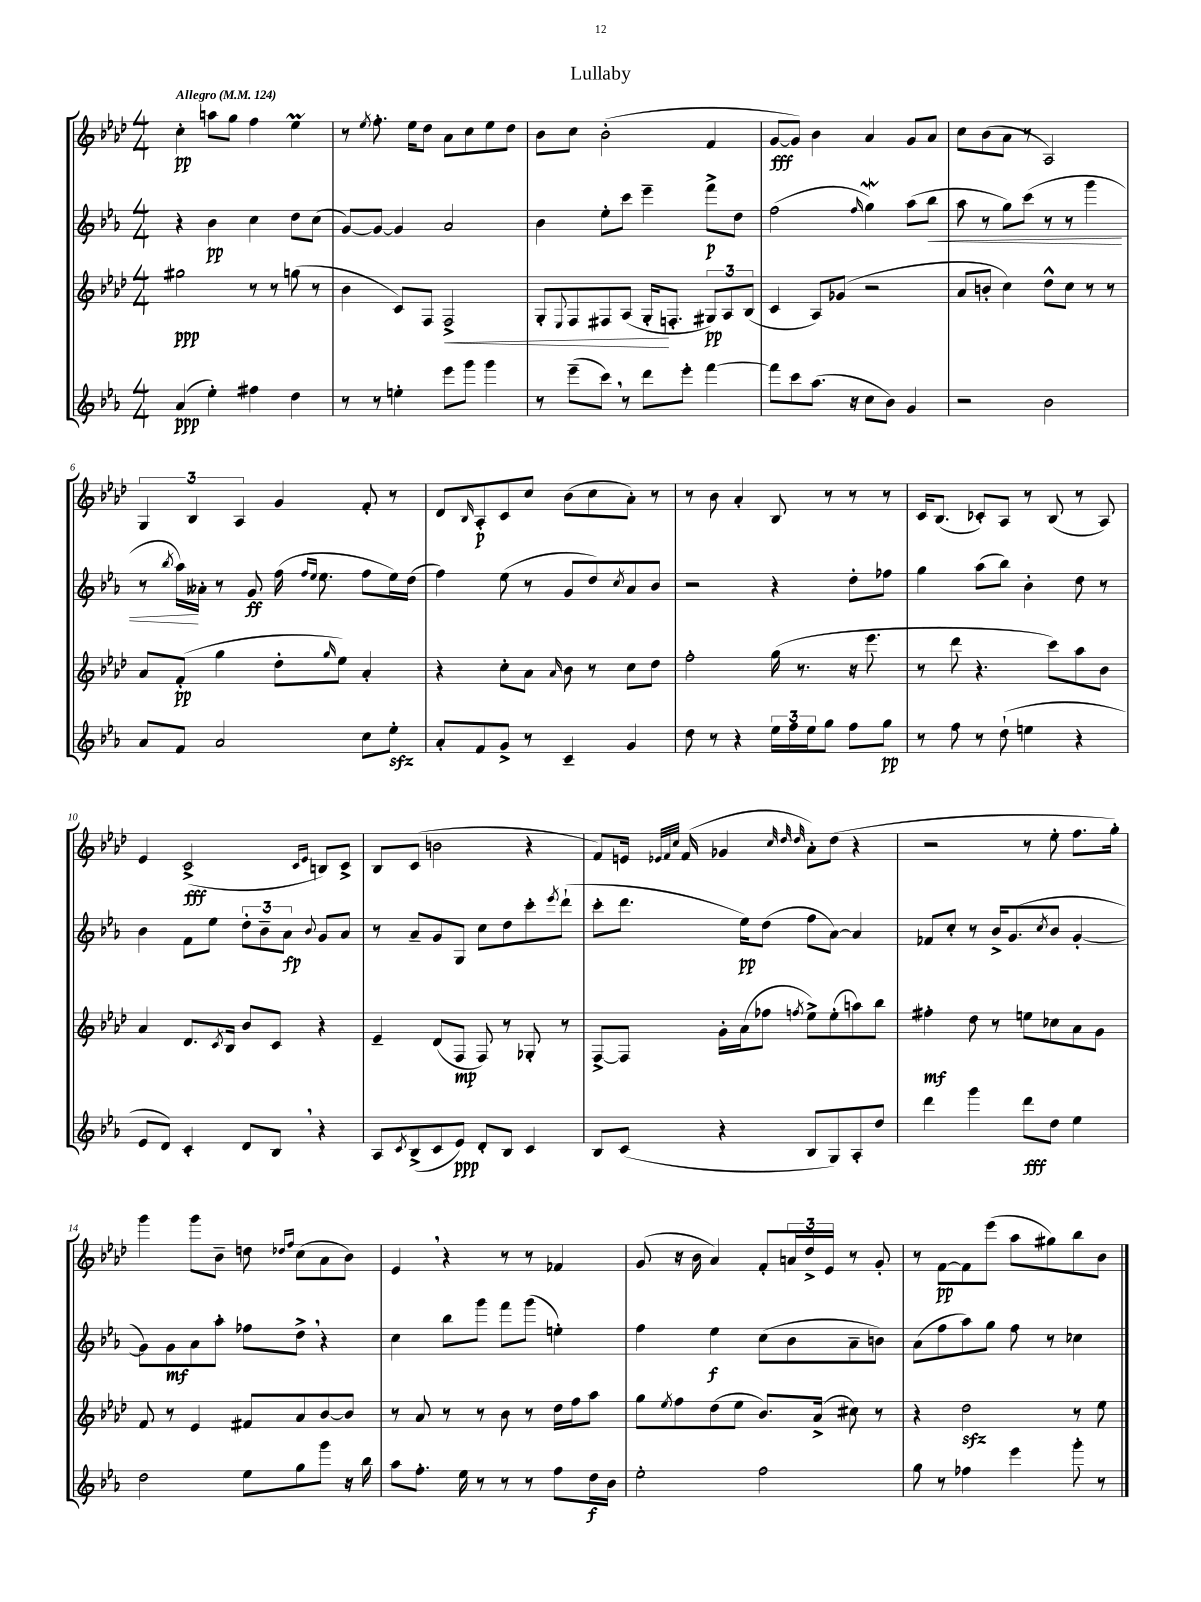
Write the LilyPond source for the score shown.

\header { title = "Lullaby" }
<<
\new StaffGroup <<
\new Staff = "s0" {
    \clef treble \key aes \major \numericTimeSignature \time 4/4 \tempo "Allegro" 4 = 124
    c''4-.\pp a''8 g''8 f''4 ees''4\prall |
    r8 \acciaccatura { ees''8 } f''8.-. ees''16 des''8 aes'8 c''8 ees''8 des''8 |
    bes'8 c''8 bes'2-.( f'4 |
    g'8~\fff g'8) bes'4 aes'4 g'8 aes'8 |
    c''8 bes'8( aes'8 r8 aes2) |
    \tuplet 3/2 { g4 bes4 aes4 } g'4 f'8-. r8 |
    des'8 \grace { bes16 } aes8-.\p c'8 c''8 bes'8( c''8 aes'8-.) r8 |
    r8 bes'8 aes'4-. bes8 r8 r8 r8 |
    c'16 bes8.( ces'8-.) aes8 r8 bes8( r8 aes8) |
    ees'4 c'2->\fff( \grace { c'16 ees'16 } b8) c'8-> |
    bes8 c'8( b'2 r4 |
    f'8) e'16 \grace { ees'32 f'32 c''32 } f'16( ges'4 \grace { c''32 des''32 des''32 } aes'8-.) des''8( r4 |
    r2 r8 ees''8-. f''8. g''16-.) |
    g'''4 g'''8 bes'8-- d''8 \grace { des''16 f''16 } c''8( aes'8 bes'8) |
    ees'4 \breathe r4 r8 r8 fes'4 |
    g'8( r16 bes'16 aes'4) f'8-. \tuplet 3/2 { a'16 des''16-> ees'16 } r8 g'8-. |
    r8 f'8~\pp f'8 ees'''8( aes''8 gis''8) bes''8 bes'8 \bar "|." |
}
\new Staff = "s1" {
    \clef treble \key ees \major \numericTimeSignature \time 4/4
    r4 bes'4\pp c''4 d''8 c''8( |
    g'8~) g'8~ g'4 aes'2 |
    bes'4 ees''8-. c'''8 ees'''4-- f'''8->\p d''8 |
    f''2( \grace { f''16 } g''4\mordent) aes''8( bes''8\< |
    aes''8 r8 g''8) c'''8( r8 r8 g'''4 |
    r8 \acciaccatura { bes''8 } aes''16\!) aeses'16-. r8 g'8\ff f''16( \grace { f''16 ees''16 } ees''8. f''8 ees''16) d''16( |
    f''4) ees''8( r8 g'8 d''8) \acciaccatura { c''8 } aes'8 bes'8 |
    r2 r4 d''8-. fes''8 |
    g''4 aes''8( bes''8) bes'4-. d''8 r8 |
    bes'4 f'8 ees''8 \tuplet 3/2 { d''8-. bes'8-- aes'8\fp } \appoggiatura { bes'8 } g'8 aes'8 |
    r8 aes'8-- g'8 g8 c''8 d''8 c'''8-. \acciaccatura { ees'''8 } d'''8-!( |
    c'''8-. d'''8. ees''16\pp) d''8( f''8 aes'8~) aes'4 |
    fes'8 c''8-. r8 bes'16-> g'8.( \acciaccatura { c''8 } bes'8 g'4~-. |
    g'8) g'8\mf aes'8 aes''8-. fes''8 d''8-> \breathe r4 |
    c''4 bes''8 g'''8 f'''8 g'''8( e''4-.) |
    f''4 ees''4\f c''8( bes'8 aes'8-- b'8) |
    aes'8( f''8 aes''8) g''8 f''8 r8 ces''4 \bar "|." |
}
\new Staff = "s2" {
    \clef treble \key aes \major \numericTimeSignature \time 4/4
    gis''2\ppp r8 r8 g''8( r8 |
    bes'4 c'8) f8 f2->\< |
    g8-. \appoggiatura { ees8 } f8 fis8 aes8( g16-.\! f8.-. \tuplet 3/2 { gis8\pp) aes8 bes8( } |
    c'4 aes8) ges'8( r2 |
    aes'8 b'8-. c''4) des''8-^ c''8 r8 r8 |
    aes'8 f'8-.\pp( g''4 des''8-. \grace { g''16 } ees''8) aes'4-. |
    r4 c''8-. aes'8 \grace { aes'16 } bes'8 r8 c''8 des''8 |
    f''2-. g''16( r8. r16 ees'''8. |
    r8 des'''8 r4. c'''8) aes''8 bes'8 |
    aes'4 des'8. \acciaccatura { c'8 } bes16 bes'8 c'8 r4 |
    ees'4-- des'8( f8\mp f8) r8 ges8-. r8 |
    f8~-> f8 g'16-. aes'16( fes''8 \acciaccatura { f''8 } ees''8->) ees''8-.( a''8) bes''8 |
    fis''4-.\mf des''8 r8 e''8 ces''8 aes'8 g'8 |
    f'8 r8 ees'4 fis'8 aes'8 bes'8~ bes'8 |
    r8 aes'8 r8 r8 bes'8 r8 des''16 f''16 aes''8 |
    g''8 \acciaccatura { ees''8 } f''8 des''8( ees''8 bes'8.) aes'16->( cis''8) r8 |
    r4 des''2\sfz r8 ees''8 \bar "|." |
}
\new Staff = "s3" {
    \clef treble \key ees \major \numericTimeSignature \time 4/4
    aes'4\ppp( ees''4-.) fis''4 d''4 |
    r8 r8 e''4-. ees'''8 g'''8 g'''4 |
    r8 ees'''8--( c'''8) \breathe r8 d'''8 ees'''8-. f'''4~ |
    f'''8 c'''8 aes''8.( r16 c''8 bes'8) g'4 |
    r2 bes'2 |
    aes'8 f'8 aes'2 c''8 ees''8-.\sfz |
    aes'8-. f'8 g'8-> r8 c'4-- g'4 |
    d''8 r8 r4 \tuplet 3/2 { ees''16 f''16 ees''16 } g''8 f''8 g''8\pp |
    r8 f''8 r8 d''8-!( e''4 r4 |
    ees'8 d'8) c'4-. d'8 bes8 \breathe r4 |
    aes8 \acciaccatura { c'8 } bes8->( c'8 ees'8\ppp) d'8-. bes8 c'4 |
    bes8 c'8( r4 bes8 g8) aes8-. d''8 |
    d'''4 g'''4 d'''8\fff d''8 ees''4 |
    d''2 ees''8 g''8 g'''8 r16 bes''16 |
    aes''8 f''8.-. ees''16 r8 r8 r8 f''8 d''16\f bes'16 |
    ees''2-. f''2 |
    g''8 r8 fes''4 ees'''4 g'''8-. r8 \bar "|." |
}
>>
>>
